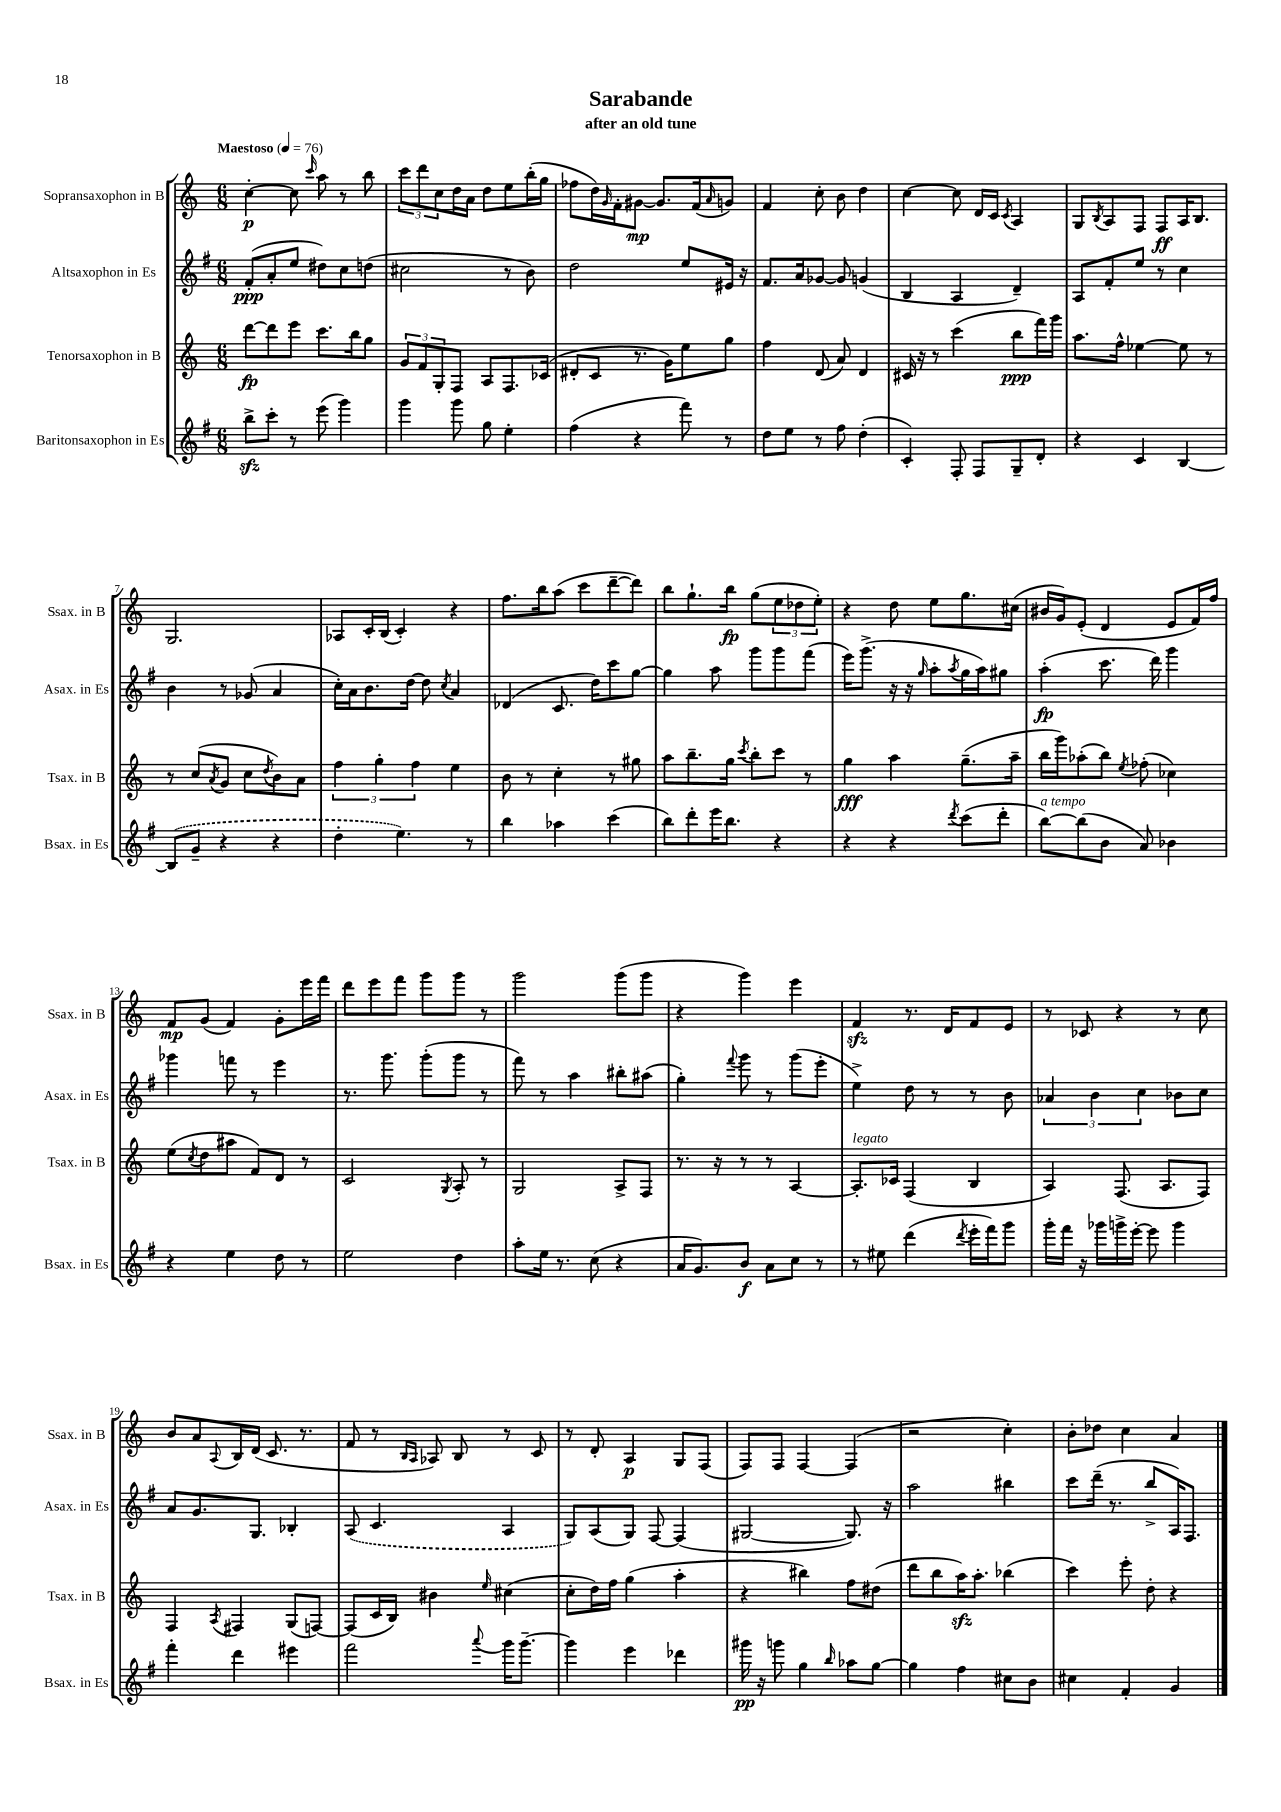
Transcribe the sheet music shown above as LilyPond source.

\header { title = "Sarabande" subtitle = "after an old tune" }
<<
\new StaffGroup <<
\new Staff = "s0" \with { instrumentName = "Sopransaxophon in B" shortInstrumentName = "Ssax. in B" } {
    \clef treble \key c \major \numericTimeSignature \time 6/8 \tempo "Maestoso" 4 = 76
    c''4~-.\p c''8 \grace { c'''16 } a''8 r8 b''8 |
    \tuplet 3/2 { c'''8 d'''8 c''8 } d''16 a'16 d''8 e''8 b''16-.( g''16 |
    fes''8 d''16) \grace { g'16 } f'16-. gis'8~\mp gis'8. f'16( \grace { a'16 } g'8) |
    f'4 c''8-. b'8 d''4 |
    c''4~ c''8 d'16 c'16 \acciaccatura { c'8 } a4 |
    g8 \acciaccatura { b8 } a8 f8 f8\ff a16 b8. |
    g2. |
    aes8 c'16-. b16( c'4-.) r4 |
    f''8. b''16 a''8( c'''8 d'''8~-- d'''8) |
    b''8 g''8.-! b''16\fp g''8( \tuplet 3/2 { e''8 des''8 e''8-.) } |
    r4 d''8 e''8 g''8. cis''16( |
    bis'16 g'16) e'8-.( d'4 e'8 f'16) f''16 |
    f'8\mp g'8( f'4) g'8-. e'''16 f'''16 |
    d'''8 e'''8 f'''8 g'''8 g'''8 r8 |
    g'''2 g'''8( g'''8 |
    r4 g'''4) e'''4 |
    f'4\sfz r8. d'16 f'8 e'8 |
    r8 ces'8 r4 r8 c''8 |
    b'8 a'8 \appoggiatura { a8 } b16 d'16( c'8. r8. |
    f'8 r8 \grace { b16 a16 } aes8) b8 r8 c'8 |
    r8 d'8-. a4\p g8 f8( |
    f8) f8 f4~ f4( |
    r2 c''4-.) |
    b'8-. des''8 c''4 a'4 \bar "|." |
}
\new Staff = "s1" \with { instrumentName = "Altsaxophon in Es" shortInstrumentName = "Asax. in Es" } {
    \clef treble \key g \major \numericTimeSignature \time 6/8
    fis'8-.\ppp( a'8-. e''8 dis''8) c''8 d''8( |
    cis''2 r8 b'8) |
    d''2 e''8 eis'16 r16 |
    fis'8. a'16 ges'8~ ges'8 g'4( |
    b4 a4 d'4--) |
    a8 fis'8-. e''8 r8 c''4 |
    b'4 r8 ges'8( a'4 |
    c''16-.) a'16 b'8. d''16~ d''8 \acciaccatura { c''8 } a'4 |
    des'4( c'8. d''16) c'''8 g''8~ |
    g''4 a''8 g'''8 g'''8 fis'''8( |
    e'''16) g'''8.->( r16 r16 \grace { g''16 } a''8-. \acciaccatura { a''8 } g''16 a''16) gis''8 |
    a''4-.\fp( c'''8. d'''16) g'''4 |
    ges'''4 f'''8 r8 e'''4 |
    r8. g'''8. g'''8-.( g'''8 r8 |
    fis'''8) r8 a''4 bis''8-. ais''8( |
    g''4-.) \appoggiatura { fis'''8 } g'''8 r8 g'''8( e'''8-. |
    e''4->) d''8 r8 r8 b'8 |
    \tuplet 3/2 { aes'4 b'4 c''4 } bes'8 c''8 |
    a'8 g'8. g8. bes4-. |
    \once \slurDashed a8( c'4. a4 |
    g8) a8( g8) fis8~ fis4( |
    gis2~ gis8.) r16 |
    a''2 bis''4 |
    c'''8 d'''16--( r8. b''8-> a16) fis8. \bar "|." |
}
\new Staff = "s2" \with { instrumentName = "Tenorsaxophon in B" shortInstrumentName = "Tsax. in B" } {
    \clef treble \key c \major \numericTimeSignature \time 6/8
    d'''8~\fp d'''8 e'''8 c'''8. b''16 g''8 |
    \tuplet 3/2 { g'8 f'8 g8-. } f8 a8 f8. ces'16( |
    dis'8-. c'8 r8. g'16) e''8 g''8 |
    f''4 d'8( a'8) d'4 |
    cis'16 r16 r8 c'''4( b''8\ppp f'''16) g'''16 |
    a''8. f''16-^ ees''4~ ees''8 r8 |
    r8 c''8( \acciaccatura { a'8 } g'8 c''8 \acciaccatura { d''8 } b'8) a'8 |
    \tuplet 3/2 { f''4 g''4-. f''4 } e''4 |
    b'8 r8 c''4-. r8 gis''8 |
    a''8 b''8.-- g''16 \acciaccatura { c'''8 } b''8-. c'''8 r8 |
    g''4\fff a''4 g''8.--( a''16-- |
    b''16 g'''16) aes''8-.( b''8) \acciaccatura { e''8 } fes''8-.( ces''4) |
    e''8( \acciaccatura { c''8 } d''8 ais''8 f'8) d'8 r8 |
    c'2 \acciaccatura { g8 } a8-. r8 |
    g2 a8-> f8 |
    r8. r16 r8 r8 a4~ |
    a8.-.^\markup { \italic "legato" } ces'16 f4( b4 |
    a4) f8.( a8. f8) |
    f4 \acciaccatura { a8 } fis4 g8( f8~) |
    f8( c'16 b16) bis'4 \grace { e''16 } cis''4( |
    c''8-. d''16) f''16 g''4( a''4-. |
    r4 bis''4) f''8 dis''8( |
    d'''8 b''8 a''16\sfz) a''8.-. bes''4( |
    c'''4) e'''8-. d''8-. r4 \bar "|." |
}
\new Staff = "s3" \with { instrumentName = "Baritonsaxophon in Es" shortInstrumentName = "Bsax. in Es" } {
    \clef treble \key g \major \numericTimeSignature \time 6/8
    b''8->\sfz c'''8-. r8 e'''8( g'''4) |
    g'''4 g'''8 g''8 e''4-. |
    fis''4( r4 fis'''8) r8 |
    d''8 e''8 r8 fis''8 d''4-.( |
    c'4-.) fis8-. fis8 g8-- d'8-. |
    r4 c'4 b4~ |
    \once \slurDashed b8( g'8-- r4 r4 |
    d''4-. e''4.) r8 |
    b''4 aes''4 c'''4( |
    b''8) d'''8-. e'''16 b''8. r4 |
    r4 r4 \acciaccatura { d'''8 } c'''8( d'''8-. |
    b''8~^\markup { \italic "a tempo" }) b''8( b'8 a'8) bes'4 |
    r4 e''4 d''8 r8 |
    e''2 d''4 |
    a''8-. e''16 r8. c''8( r4 |
    a'16 g'8.) b'8\f a'8 c''8 r8 |
    r8 eis''8 d'''4( \acciaccatura { d'''8 } e'''16-. fis'''16) g'''8 |
    g'''16-. fis'''16 r16 ges'''16 g'''16-> e'''16~-. e'''8 g'''4 |
    fis'''4-. d'''4 eis'''4 |
    fis'''2 \appoggiatura { a'''8 } g'''16 g'''8.~-- |
    g'''4 e'''4 des'''4 |
    gis'''16\pp r16 g'''8 g''4 \grace { b''16 } aes''8 g''8~ |
    g''4 fis''4 cis''8 b'8 |
    cis''4 fis'4-. g'4 \bar "|." |
}
>>
>>
